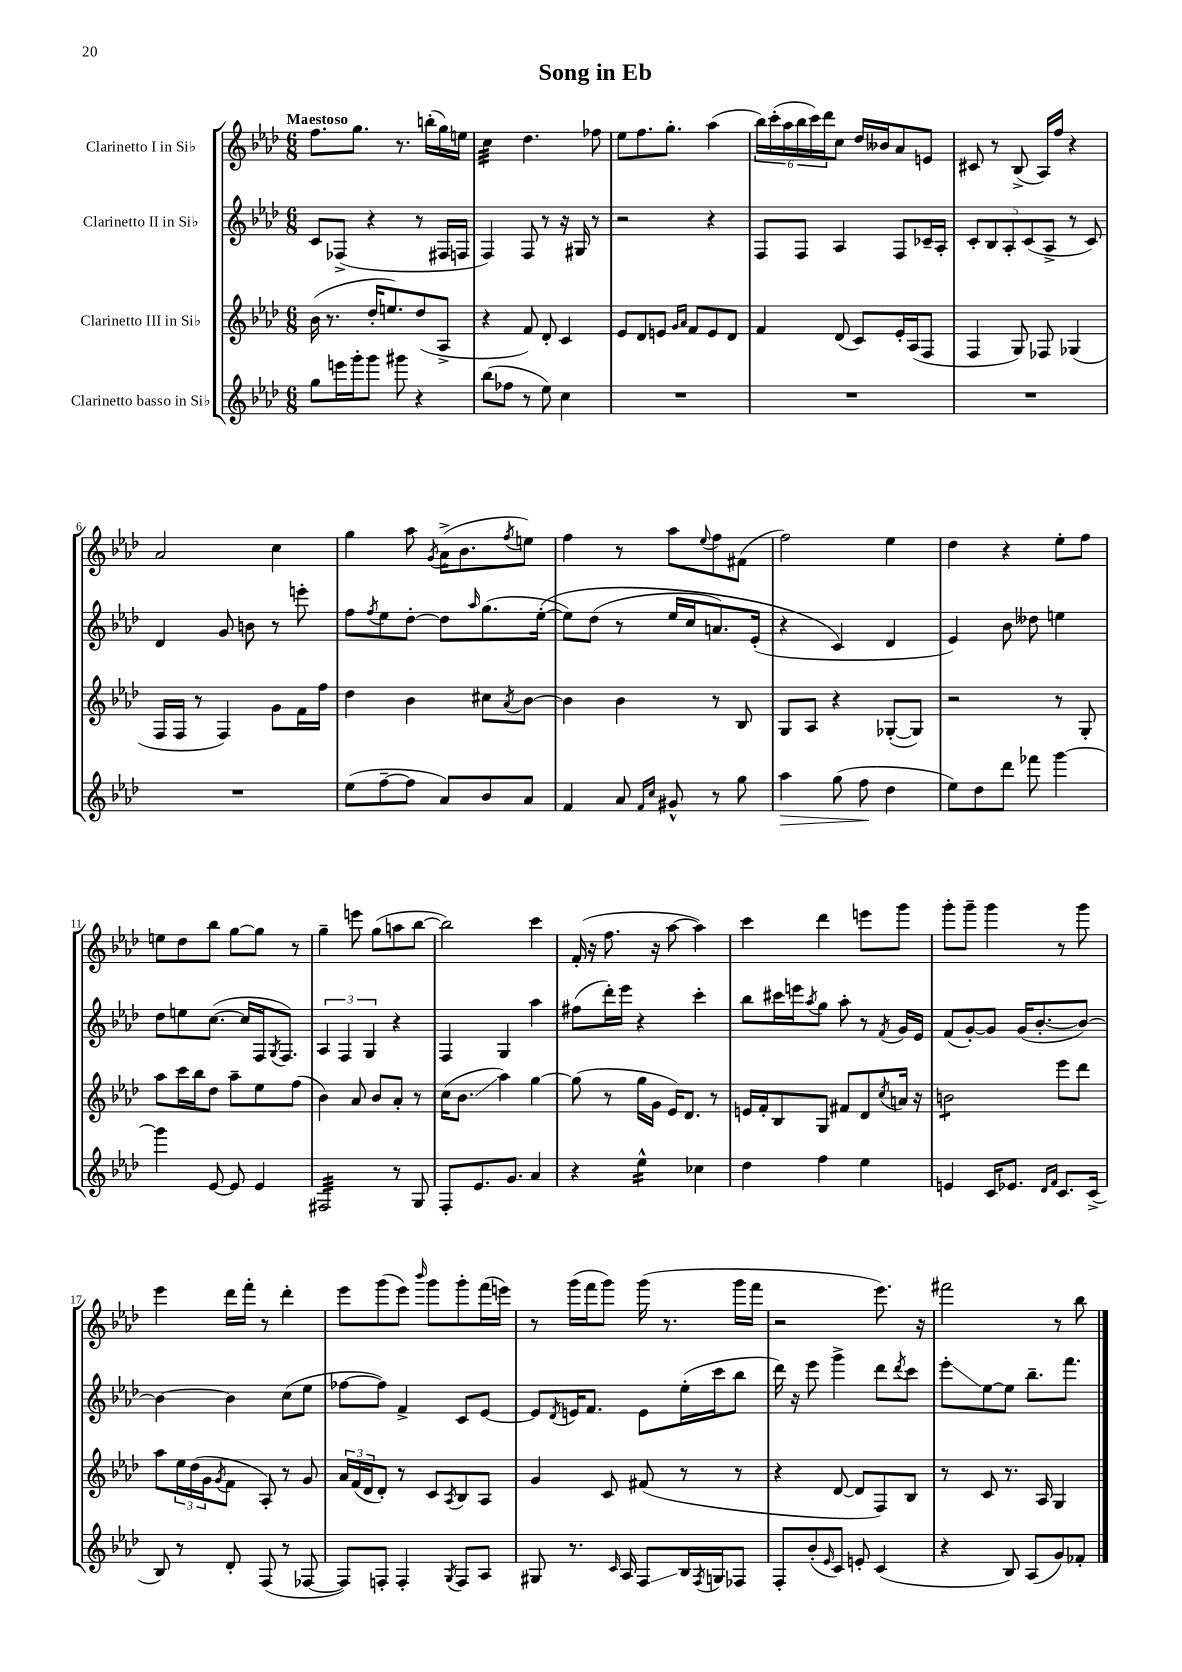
\header { title = "Song in Eb" }
<<
\new StaffGroup <<
\new Staff = "s0" \with { instrumentName = "Clarinetto I in Sib" } {
    \clef treble \key aes \major \numericTimeSignature \time 6/8 \tempo "Maestoso"
    f''8. g''8. r8. b''16-.( g''16) e''16 |
    c''4:32 des''4. fes''8 |
    ees''8 f''8. g''8.-. aes''4( |
    \tuplet 6/4 { bes''16) c'''16-.( aes''16 bes''16 c'''16) des'''16 } c''8 des''16 beses'16 aes'8 e'8 |
    cis'8 r8 bes8->( aes16) f''16 r4 |
    aes'2 c''4 |
    g''4 aes''8 \acciaccatura { g'8 } aes'16->( bes'8. \acciaccatura { f''8 } e''8) |
    f''4 r8 aes''8 \appoggiatura { ees''8 } f''8 fis'8( |
    f''2) ees''4 |
    des''4 r4 ees''8-. f''8 |
    e''8 des''8 bes''8 g''8~ g''8 r8 |
    g''4-- e'''8 g''8( a''8 bes''8~ |
    bes''2) c'''4 |
    f'16-.( r16 f''8. r16 aes''8~ aes''4) |
    c'''4 des'''4 e'''8 g'''8 |
    g'''8-. g'''8-- g'''4 r8 g'''8 |
    ees'''4 des'''16 f'''16-. r8 des'''4-. |
    ees'''8 g'''8( ees'''8) \grace { bes'''16 } g'''8 g'''8-. f'''16( e'''16) |
    r8 g'''16( f'''16 g'''8) g'''16( r8. g'''16 f'''16 |
    r2 ees'''8.) r16 |
    fis'''2 r8 bes''8 \bar "|." |
}
\new Staff = "s1" \with { instrumentName = "Clarinetto II in Sib" } {
    \clef treble \key aes \major \numericTimeSignature \time 6/8
    c'8 fes8->( r4 r8 fis16 f16 |
    f4) f8 r8 r16 gis16 r8 |
    r2 r4 |
    f8 f8 aes4 f8 ces'16-- aes16-. |
    \tuplet 5/4 { c'8-. bes8 aes8-. c'8( aes8-> } r8 c'8) |
    des'4 g'8 b'8 r8 e'''8-. |
    f''8 \acciaccatura { f''8 } ees''8 des''8~-. des''8 \grace { aes''16 } g''8.( ees''16~-.\( |
    ees''8) des''8( r8 ees''16 c''16 a'8.) ees'16-.( |
    r4 c'4\) des'4 |
    ees'4) bes'8 deses''8 e''4 |
    des''8 e''8 c''8.~( c''16 f16 \acciaccatura { g8 } f8.) |
    \tuplet 3/2 { aes4 f4 g4 } r4 |
    f4 g4 aes''4 |
    fis''8( des'''16-.) ees'''16 r4 c'''4-. |
    bes''8 cis'''16 e'''16 \acciaccatura { aes''8 } g''8 aes''8-. r8 \acciaccatura { f'8 } g'16 ees'16 |
    f'8( g'8~-.) g'8 g'16( bes'8.~-. bes'8~) |
    bes'4~ bes'4 c''8( ees''8 |
    fes''8~ fes''8) f'4-> c'8 ees'8~ |
    ees'8 \acciaccatura { des'8 } e'16 f'8. e'8 ees''16-.( c'''16 bes''8 |
    des'''16) r16 ees'''8 g'''4-> des'''8 \acciaccatura { des'''8 } c'''8 |
    ees'''8-.\glissando ees''8~ ees''8 bes''8.-- f'''8. \bar "|." |
}
\new Staff = "s2" \with { instrumentName = "Clarinetto III in Sib" } {
    \clef treble \key aes \major \numericTimeSignature \time 6/8
    bes'16( r8. des''16-. e''8.) des''8( aes8-> |
    r4 f'8) des'8-. c'4 |
    ees'8 des'8 e'8 \grace { g'16 aes'16 } f'8 e'8 des'8 |
    f'4 des'8( c'8) ees'16-. aes16( f8 |
    f4 g8) fes8 ges4( |
    f16 f16 r8 f4) g'8 f'16 f''16 |
    des''4 bes'4 cis''8 \acciaccatura { aes'8 } bes'8~ |
    bes'4 bes'4 r8 bes8 |
    g8 aes8 r4 ges8~-.( ges8) |
    r2 r8 g8-. |
    aes''8 c'''16 bes''16 des''8 aes''8-- ees''8 f''8( |
    bes'4) aes'8 bes'8 aes'8-. r8 |
    c''16( bes'8.\glissando aes''4) g''4~ |
    g''8( r8 g''16 g'16 ees'16) des'8. r8 |
    e'16 f'16-. bes8 g8 fis'8 des'8 \acciaccatura { c''8 } a'16 r16 |
    b'2:8 ees'''8 des'''8 |
    aes''8 \tuplet 3/2 { ees''16 des''16( g'16 } \acciaccatura { g'8 } f'8 aes8-.) r8 g'8 |
    \tuplet 3/2 { aes'16 f'16( des'16 } des'8-.) r8 c'8 \acciaccatura { aes8 } bes8 aes8 |
    g'4 c'8 fis'8( r8 r8 |
    r4 des'8~ des'8 f8) bes8 |
    r8 c'8 r8. aes16 g4 \bar "|." |
}
\new Staff = "s3" \with { instrumentName = "Clarinetto basso in Sib" } {
    \clef treble \key aes \major \numericTimeSignature \time 6/8
    g''8 e'''16 g'''16-. g'''8 gis'''8 r4 |
    bes''8( fes''8 r8 ees''8) c''4 |
    R2. |
    R2. |
    R2. |
    R2. |
    ees''8( f''8~-- f''8 aes'8) bes'8 aes'8 |
    f'4 aes'8 \grace { f'16 c''16 } gis'8-^ r8 g''8 |
    aes''4\> g''8( f''8\! des''4 |
    ees''8) des''8 des'''8 fes'''8 g'''4~ |
    g'''4 ees'8~ ees'8 ees'4 |
    fis2:32 r8 g8 |
    f8-. ees'8. g'8. aes'4 |
    r4 ees''4:16-^ ces''4 |
    des''4 f''4 ees''4 |
    e'4 c'16 ees'8. \grace { des'16 f'16 } c'8. c'16->( |
    bes8) r8 des'8-. f8( r8 fes8~ |
    fes8) f8-. f4-. \acciaccatura { g8 } f8 aes8 |
    gis8 r8. \grace { c'16 } aes16 f8\glissando bes16 \acciaccatura { f8 } g16 fes8 |
    f8-. bes'8-.( \grace { ees'16 } c'8) e'8-. c'4( |
    r4 bes8) aes8( g'8) fes'8-. \bar "|." |
}
>>
>>
